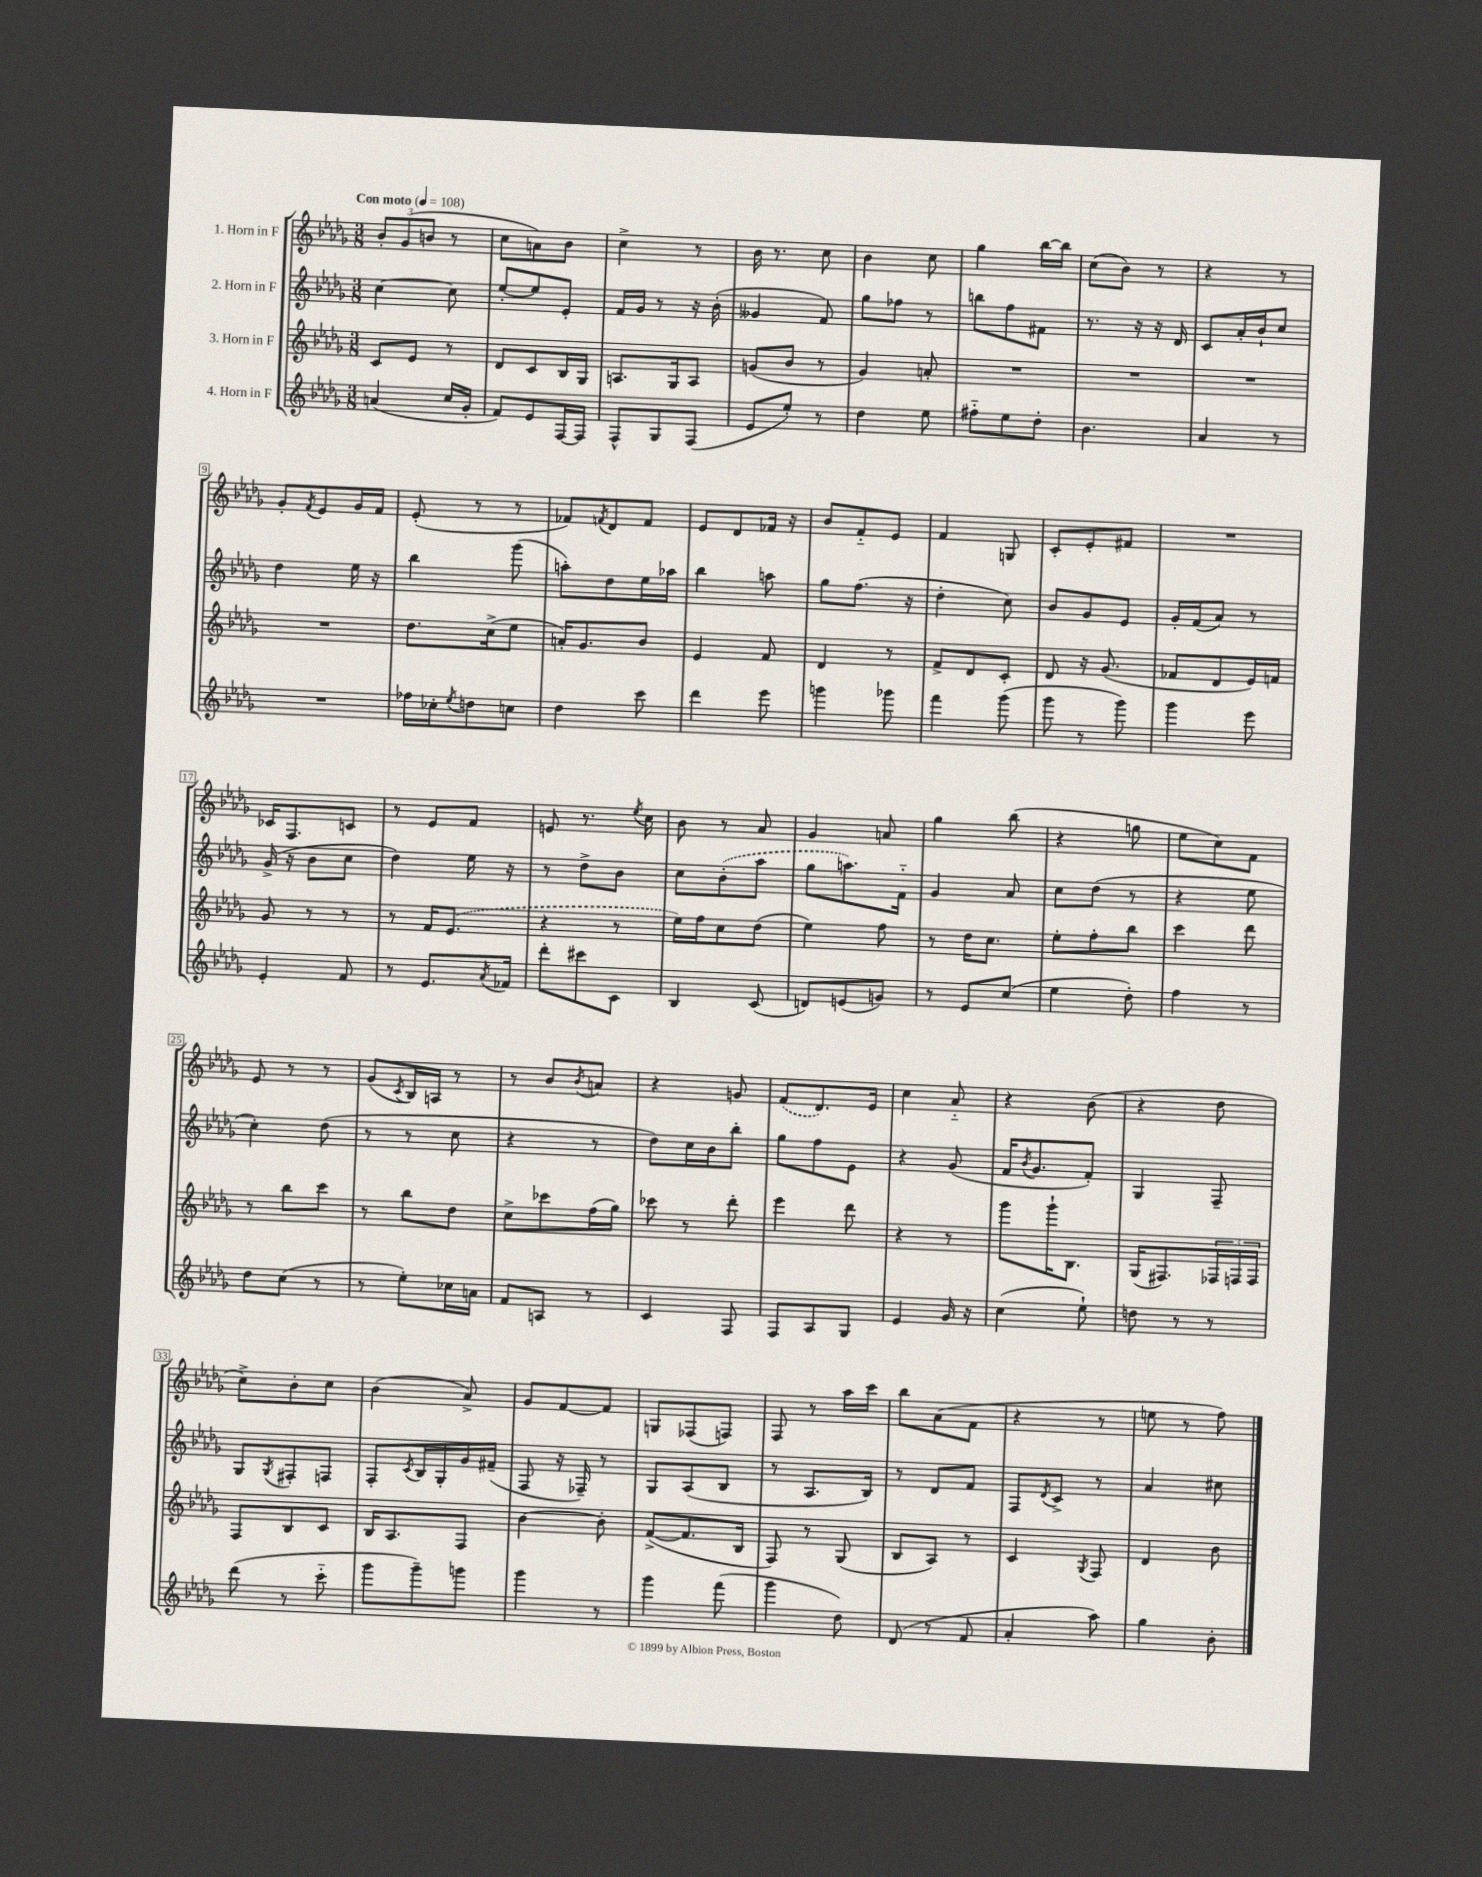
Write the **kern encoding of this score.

**kern	**kern	**kern	**kern
*staff4	*staff3	*staff2	*staff1
*clefG2	*clefG2	*clefG2	*clefG2
*k[b-e-a-d-g-]	*k[b-e-a-d-g-]	*k[b-e-a-d-g-]	*k[b-e-a-d-g-]
*M3/8	*M3/8	*M3/8	*M3/8
*MM108	*MM108	*MM108	*MM108
(4a	8c	[4cc	12b-'
.	.	.	(12g-
.	8e-	.	.
.	.	.	12b
16cc	8r	8cc]	8r
16g-'	.	.	.
=	=	=	=
8f)	8d-	[8ee-'	8cc
8e-	8c	8ee-]	8a)
[16F	16B-	8e-'	8b-
16F]	16G-	.	.
=	=	=	=
8F^^	8.A	16f	4cc^
.	.	16g-	.
8G-	.	8r	.
.	16G-	.	.
(8F	8A	16r	8r
.	.	(16b-'	.
=	=	=	=
8e-	(8g	4g--	16b-
.	.	.	8.r
8ee-')	8b-	.	.
8r	8r	8f)	8cc
=	=	=	=
4dd-	4g-)	8gg-	4b-
.	.	8ff-	.
8ee-	8a'	8r	8cc
=	=	=	=
8ff#'~	4.r	8bb	4gg-
8ee-	.	8ff	.
8dd-'	.	8f#	[16bb-
.	.	.	16bb-]
=	=	=	=
4.b-	4.r	8.r	(8cc
.	.	.	8b-)
.	.	16r	.
.	.	16r	8r
.	.	16d-	.
=	=	=	=
4a-	4.r	8c	4r
.	.	16a-'	.
.	.	16b-`	.
8r	.	8cc	8r
=	=	=	=
4.r	4.r	4dd-	8g-'
.	.	.	8qf
.	.	.	8e-
.	.	16ee-	16g-
.	.	16r	16f
=	=	=	=
16ff-	8.dd-	4bb-	(8e-'
16cc-'	.	.	.
8qee-	.	.	.
8dd	.	.	8r
.	(16cc^	.	.
8cc	8ee-	(8ggg-	8r
=	=	=	=
4dd-	16a')	8aa')	8f-)
.	8.g-	.	.
.	.	.	8qf
.	.	8dd-	8d-
8ccc	8b-	16ee-	8f
.	.	16aa-	.
=	=	=	=
4ddd-	4e-	4bb-	8e-
.	.	.	8d-
8eee-	8f	8aa	16f-
.	.	.	16r
=	=	=	=
4ggg	4d-	8gg-	8b-
.	.	(8.ff	8f'~
8ggg-	8r	.	8e-
.	.	16r	.
=	=	=	=
4fff	8f^	4dd-'	4f
.	8d-	.	.
(8ggg-	8c'	8cc)	8G
=	=	=	=
8ggg-	8d-	8b-	8c'
8r	16r	8g-	8e-'
.	(8.g-	.	.
8ggg-)	.	8e-	8f#
=	=	=	=
4ggg-	8f-	16g-'	4.r
.	.	(16f	.
.	8d-	8a-)	.
8eee-	16e-)	8r	.
.	16f	.	.
=	=	=	=
4e-'	8g-	(16g-^	16c-
.	.	16r	8.F
.	8r	8b-	.
8f	8r	8cc	8c
=	=	=	=
8r	8r	4dd-)	8r
8.e-	16f	.	8e-
.	(8.e-	.	.
.	.	16ee-	8f
8qa-	.	.	.
16f-	.	16r	.
=	=	=	=
8ddd-'	4r	8r	8e
8ccc#	.	8dd-^	8.r
8c	8r	8b-	.
.	.	.	8qee-
.	.	.	16cc
=	=	=	=
4B-	16ee-)	8cc	8b-
.	16ff	.	.
.	8cc	(8b-'	8r
(8c	(8dd-	8aa-	8a-
=	=	=	=
8d)	4ee-)	8gg-	4g-
(8e	.	8.aa)	.
8g)	8ff	.	8a
.	.	16f'~	.
=	=	=	=
8r	8r	4g-	4gg-
8e-	16dd-	.	.
.	8.cc	.	.
(8cc	.	8a-	(8bb-
=	=	=	=
4ee-	8ee-'	8cc	4r
.	8ff'	(8dd-	.
8dd-')	8bb-	8r	8gg
=	=	=	=
4ff	4ccc	4r	8ee-
.	.	.	8cc)
8r	8ddd-	8ee-	8f
=	=	=	=
8dd-	8r	4cc')	8e-
(8cc	8bb-	.	8r
8r	8ccc	(8dd-	8r
=	=	=	=
8r	8r	8r	(8g-
.	.	.	8qc
8ee-')	8bb-	8r	16B-)
.	.	.	16A
16cc-	8dd-	8cc	8r
16a	.	.	.
=	=	=	=
8f	8cc^	4r	8r
8A	8ccc-	.	8b-
.	.	.	8qb-
8r	(16ff	8r	8a
.	16gg-)	.	.
=	=	=	=
4c	8ccc-	8dd-)	4r
.	8r	16cc	.
.	.	16b-	.
8F	8ddd-'	8bb-'	8g
=	=	=	=
8F	4eee-	8gg-	(8f
8A-	.	8ff	8.d-)
8G-	8ddd-	8e-	.
.	.	.	16e-
=	=	=	=
4e-	4r	4r	4cc
16g-	8r	(8g-	8a-'~
16r	.	.	.
=	=	=	=
(4cc	8ggg-	16f	4r
.	.	8qb-	.
.	.	8.g-	.
.	16ggg-`	.	.
.	8.B-	.	.
8ee-`)	.	8f')	(8b-
=	=	=	=
8dd	(16G-	4G-	4r
.	8.F#)	.	.
8r	.	.	.
8r	24F-	8F~	8dd-
.	24F	.	.
.	24F	.	.
=	=	=	=
(8ddd-	8F	8G-	8cc^)
.	.	8qG-	.
8r	8B-	8F#'	8b-'
8ccc'~	8c	8F	8cc
=	=	=	=
8ggg-	16B-	8F'	(4b-
.	8.A-	.	.
.	.	8qc	.
8ggg-~)	.	16B-	.
.	.	16G-'	.
8ggg	8F	16g-	8a-^)
.	.	(16f#~	.
=	=	=	=
4ggg-	[4b-	8F	8g-
.	.	16r	[8f
.	.	16F-~)	.
8r	8b-']	8r	8f]
=	=	=	=
4ggg-	([8f^	8G-	8G
.	8.f]	(8A-	(8F-
(8fff	.	8B-	8F)
.	16B-	.	.
=	=	=	=
4ggg-	8F)	8r	8F
.	8r	8.A-	8r
8dd-)	(8G-	.	16aa-
.	.	16B-)	16ccc
=	=	=	=
(8d-	8B-	8r	8bb-
8r	8A-)	8d-	(8a-
8f	8r	8f	8f
=	=	=	=
4a-'	4c	8F	4r
.	.	8qd-	.
.	.	8c^	.
.	8qG-	.	.
8aa-)	8F	8r	8r
=	=	=	=
4gg-	4d-	4a-	8ee
.	.	.	8r
8b-'	8b-	8cc#	8ff)
==	==	==	==
*-	*-	*-	*-
